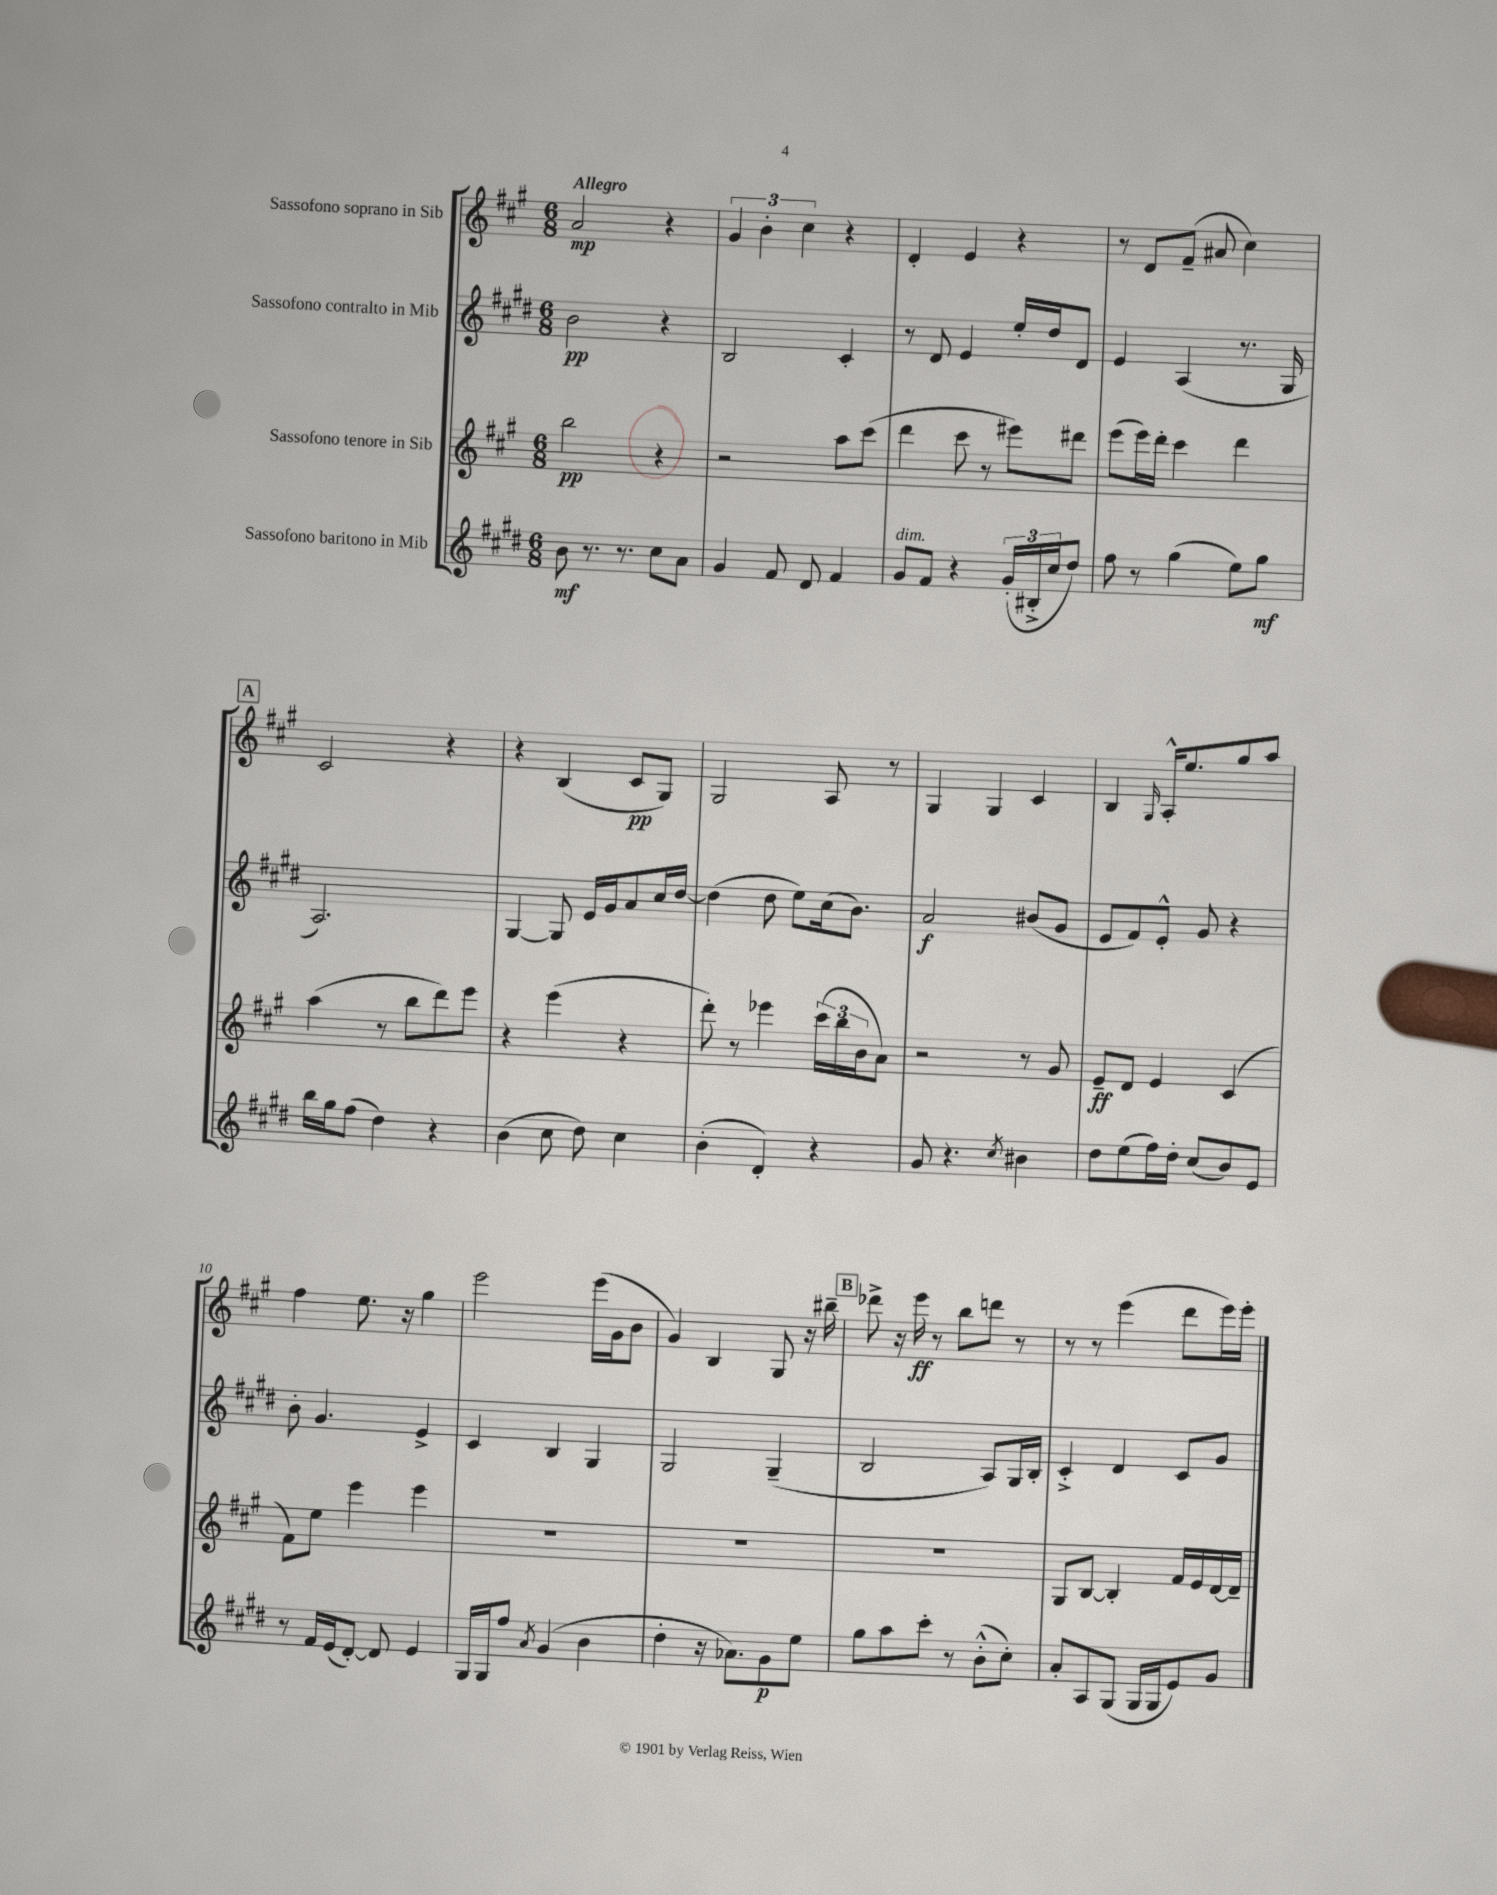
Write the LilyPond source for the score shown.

<<
\new StaffGroup <<
\new Staff = "s0" \with { instrumentName = "Sassofono soprano in Sib" } {
    \clef treble \key a \major \numericTimeSignature \time 6/8 \tempo "Allegro"
    a'2\mp r4 |
    \tuplet 3/2 { gis'4 b'4-. cis''4 } r4 |
    d'4-. e'4 r4 |
    r8 d'8 fis'8--( ais'8 cis''4) |
    \mark \markup { \box "A" } cis'2 r4 |
    r4 b4( cis'8\pp gis8) |
    gis2 a8 r8 |
    gis4 gis4 cis'4 |
    b4 \grace { gis16 } a16-.-^ e''8. gis''8 a''8 |
    fis''4 e''8. r16 gis''4 |
    e'''2 e'''16( gis'16 b'8 |
    gis'4) b4 gis8 r16 bis''16-- |
    \mark \markup { \box "B" } des'''8-> r16 e'''16\ff r8 b''8 d'''8 r8 |
    r8 r8 e'''4( d'''8 e'''16) e'''16-. \bar "|." |
}
\new Staff = "s1" \with { instrumentName = "Sassofono contralto in Mib" } {
    \clef treble \key e \major \numericTimeSignature \time 6/8
    b'2\pp r4 |
    b2 cis'4-. |
    r8 dis'8 e'4 e''16-. dis''16 dis'8 |
    e'4 a4( r8. gis16 |
    \mark \markup { \box "A" } a2.) |
    gis4~ gis8 e'16 gis'16 a'8 cis''16 dis''16~ |
    dis''4( dis''8 e''8) cis''16( b'8.) |
    a'2\f bis'8( gis'8 |
    e'8 fis'8) e'8-.-^ gis'8 r4 |
    b'8-. gis'4. e'4-> |
    cis'4 b4 gis4 |
    gis2 gis4--( |
    \mark \markup { \box "B" } b2 a8) gis16 b16-. |
    cis'4-.-> dis'4 cis'8 gis'8 \bar "|." |
}
\new Staff = "s2" \with { instrumentName = "Sassofono tenore in Sib" } {
    \clef treble \key a \major \numericTimeSignature \time 6/8
    b''2\pp r4 |
    r2 a''8 cis'''8( |
    d'''4 cis'''8 r8 eis'''8) dis'''8 |
    e'''8( e'''16) d'''16-. cis'''4 d'''4 |
    \mark \markup { \box "A" } a''4( r8 b''8 d'''8) e'''8 |
    r4 e'''4( r4 |
    d'''8-.) r8 ees'''4 \tuplet 3/2 { cis'''16( b''16 b'16 } a'8) |
    r2 r8 gis'8 |
    e'8--\ff d'8 e'4 cis'4( |
    fis'8) e''8 e'''4 e'''4 |
    R2. |
    R2. |
    \mark \markup { \box "B" } R2. |
    gis8 b8~ b4-. fis'16 e'16 d'16~ d'16-- \bar "|." |
}
\new Staff = "s3" \with { instrumentName = "Sassofono baritono in Mib" } {
    \clef treble \key e \major \numericTimeSignature \time 6/8
    b'8\mf r8. r8. cis''8 a'8 |
    gis'4 fis'8 dis'8 fis'4 |
    gis'8^\markup { \italic "dim." } fis'8 r4 \tuplet 3/2 { gis'16-.( bis16-.-> cis''16 } dis''8) |
    fis''8 r8 gis''4( e''8) gis''8\mf |
    \mark \markup { \box "A" } b''16 gis''16 fis''8( dis''4) r4 |
    b'4( cis''8 dis''8) cis''4 |
    b'4-.( dis'4-.) r4 |
    gis'8 r4. \acciaccatura { cis''8 } bis'4 |
    dis''8 e''8( fis''16) dis''16-. cis''8( b'8) e'8 |
    r8 fis'16 e'16( dis'8~-.) dis'8 e'4 |
    gis16 gis16 fis''8 \acciaccatura { a'8 } gis'4( b'4 |
    dis''4-. r16 aes'8.) gis'8\p e''8 |
    \mark \markup { \box "B" } gis''8 a''8 cis'''8-. r8 b'8-.-^( cis''8-.) |
    a'8-. a8 gis8( gis16 gis16 e'8) gis'8 \bar "|." |
}
>>
>>
